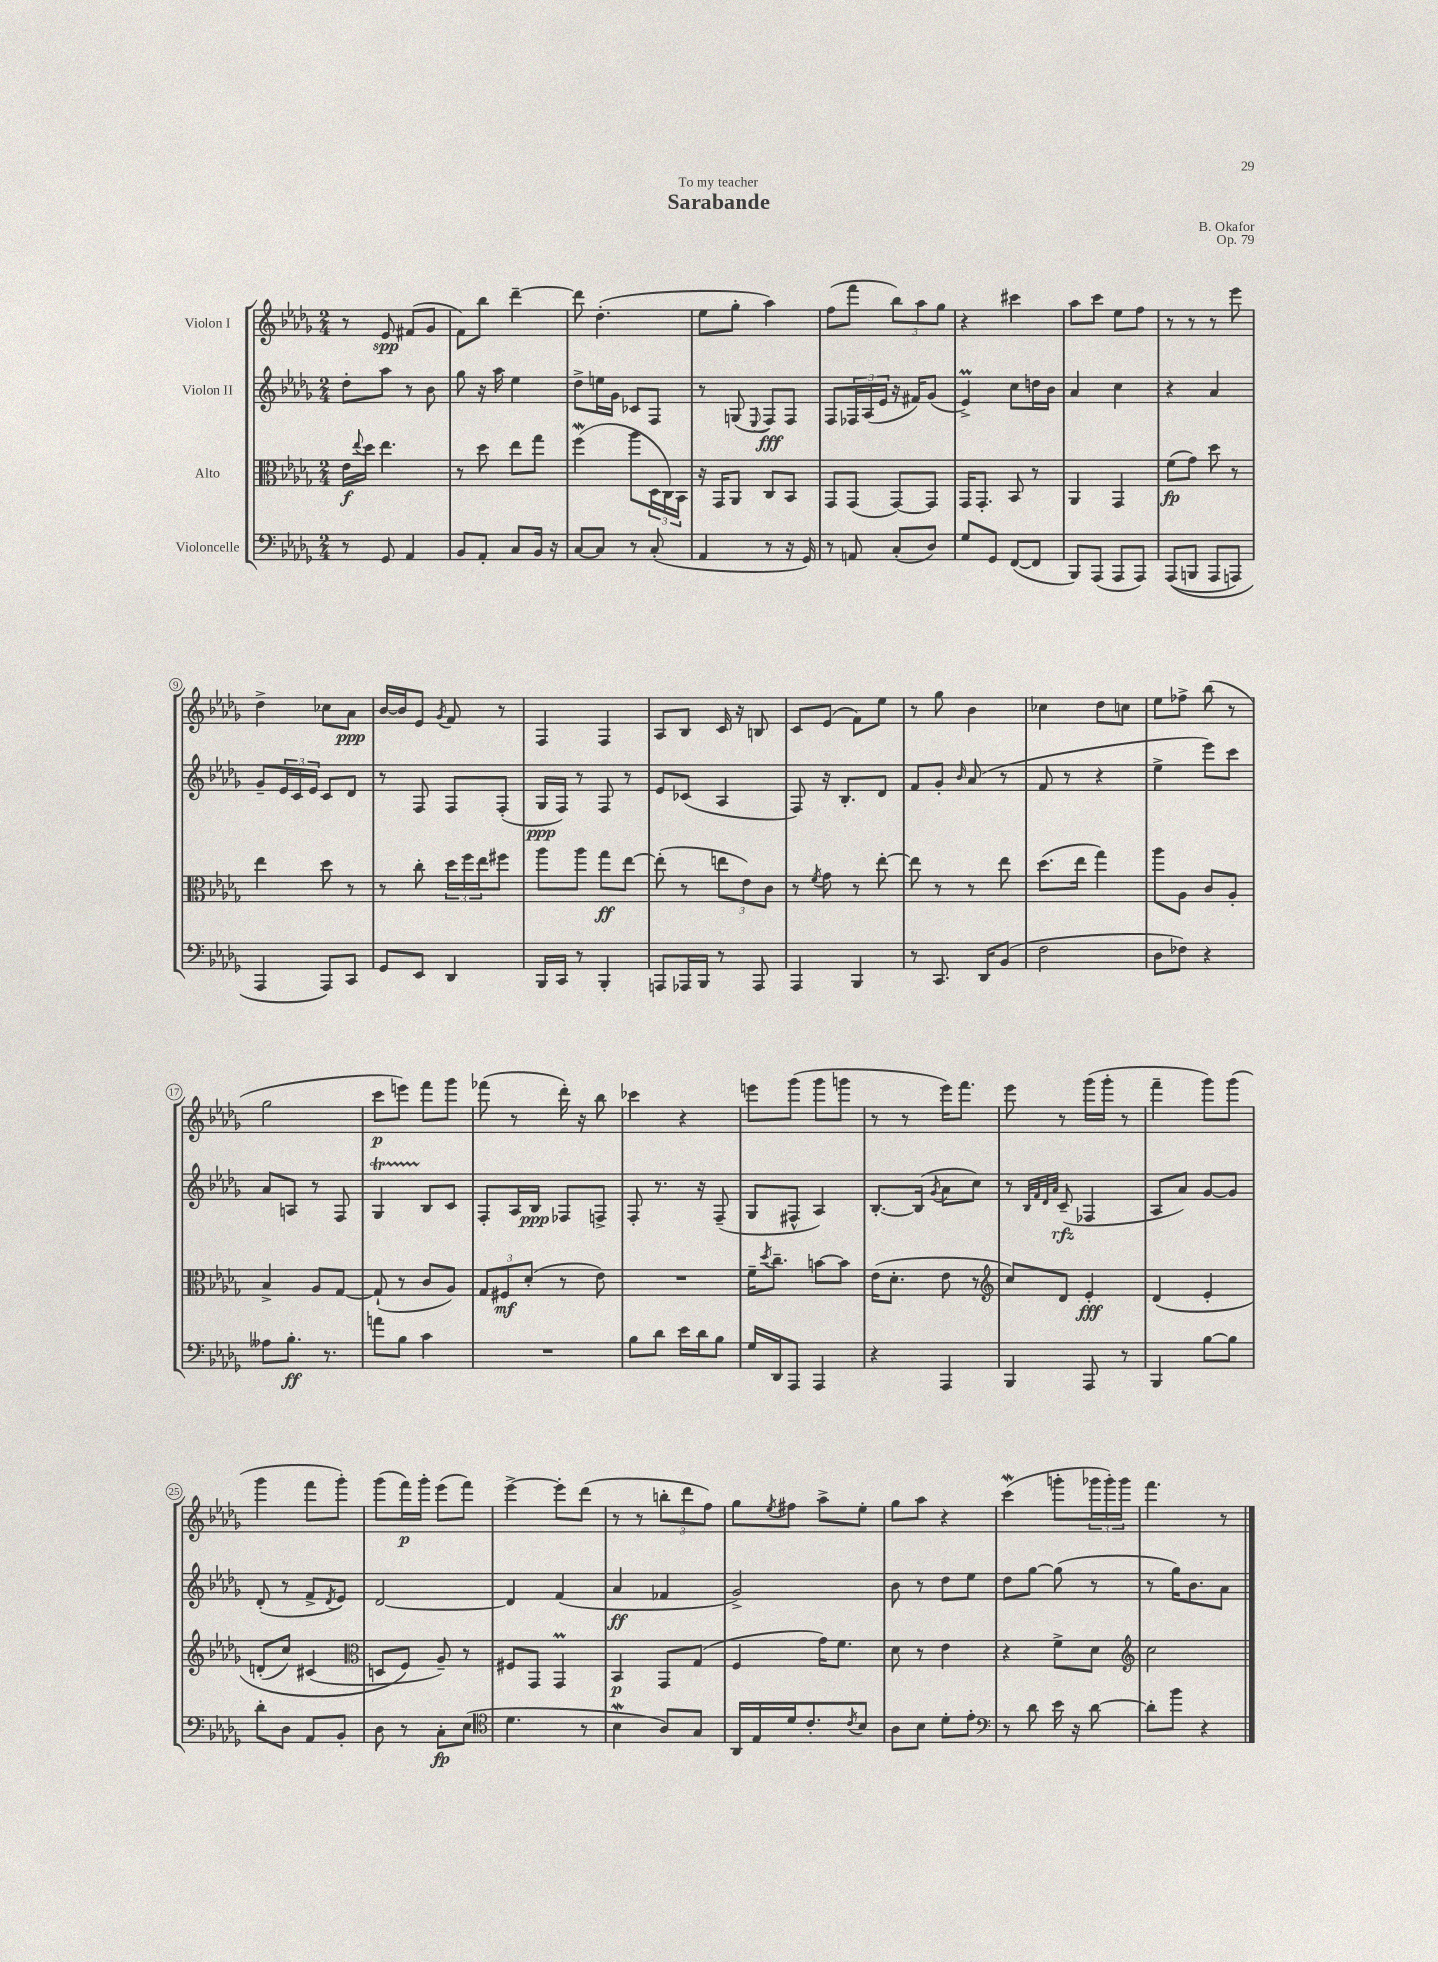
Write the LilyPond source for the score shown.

\header { title = "Sarabande" composer = "B. Okafor" dedication = "To my teacher" opus = "Op. 79" }
<<
\new StaffGroup <<
\new Staff = "s0" \with { instrumentName = "Violon I" } {
    \clef treble \key des \major \numericTimeSignature \time 2/4
    r8 ees'8\spp fis'8( ges'8 |
    f'8) bes''8 des'''4~-- |
    des'''8 des''4.-.( |
    ees''8 ges''8-. aes''4) |
    f''8( f'''8 \tuplet 3/2 { bes''8) aes''8 ges''8 } |
    r4 cis'''4 |
    aes''8 c'''8 ees''8 f''8 |
    r8 r8 r8 ees'''8 |
    des''4-> ces''8 aes'8\ppp |
    bes'16~ bes'16 ees'8 \acciaccatura { ges'8 } f'8 r8 |
    f4 f4 |
    aes8 bes8 c'16 r16 b8 |
    c'8 ees'8( f'8) ees''8 |
    r8 ges''8 bes'4 |
    ces''4 des''8 c''8 |
    ees''8 fes''8-> bes''8( r8 |
    ges''2 |
    c'''8\p e'''8) f'''8 ges'''8 |
    fes'''8( r8 des'''16-.) r16 bes''8 |
    ces'''4 r4 |
    e'''8 ges'''8( ges'''8 g'''8 |
    r8 r8 ees'''16) f'''8. |
    ees'''8 r8 ges'''16( ges'''16-. r8 |
    f'''4-- ges'''8) ges'''8( |
    ges'''4 f'''8 ges'''8-.) |
    ges'''8( f'''16\p) ges'''16-. ees'''8( f'''8) |
    ees'''4~-> ees'''8-. des'''8( |
    r8 r8 \tuplet 3/2 { b''8-. des'''8 f''8) } |
    ges''8 \acciaccatura { ees''8 } fis''8 aes''8-> ees''8-. |
    ges''8 aes''8 r4 |
    c'''4\mordent( g'''8-. \tuplet 3/2 { ges'''16 ges'''16-.) ges'''16 } |
    f'''4. r8 \bar "|." |
}
\new Staff = "s1" \with { instrumentName = "Violon II" } {
    \clef treble \key des \major \numericTimeSignature \time 2/4
    des''8-. aes''8 r8 bes'8 |
    ges''8 r16 aes''16 ees''4 |
    des''8-> e''16 ges'16 ces'8 f8 |
    r8 g8( \appoggiatura { ees8 } f8\fff) f8 |
    f8 \tuplet 3/2 { fes16 aes16( ees'16 } r16 fis'16) ges'8( |
    ees'4->\prall) c''8 d''16 bes'16 |
    aes'4 c''4 |
    r4 aes'4 |
    ges'8-- \tuplet 3/2 { ees'16 c'16 ees'16 } c'8 des'8 |
    r8 f8 f8 f8-.( |
    ges16\ppp f16) r8 f8 r8 |
    ees'8 ces'8( aes4 |
    f8) r16 bes8.-. des'8 |
    f'8 ges'8-. \grace { bes'16 } aes'8( r8 |
    f'8 r8 r4 |
    ees''4-> ees'''8) c'''8 |
    aes'8 a8 r8 f8 |
    ges4\startTrillSpan bes8\stopTrillSpan c'8 |
    f8-. aes16 bes16\ppp fes8 f8-> |
    f8-. r8. r16 f8--( |
    ges8 fis8-^ aes4) |
    bes8.~-. bes16( \acciaccatura { ges'8 } aes'8 c''8) |
    r8 \grace { bes32 f'32 des'32 aes'32 } c'8--\rfz( fes4 |
    aes8 aes'8) ges'8~ ges'8 |
    des'8-.( r8 f'8-> \acciaccatura { des'8 } ees'8) |
    des'2~ |
    des'4 f'4( |
    aes'4\ff fes'4 |
    ges'2->) |
    bes'8 r8 des''8 ees''8 |
    des''8 ges''8~ ges''8( r8 |
    r8 ges''16) bes'8. aes'8 \bar "|." |
}
\new Staff = "s2" \with { instrumentName = "Alto" } {
    \clef alto \key des \major \numericTimeSignature \time 2/4
    ees'16\f \appoggiatura { ees''8 } des''16 ees''4. |
    r8 des''8 ees''8 ges''8 |
    f''4\mordent( aes''8 \tuplet 3/2 { des16 c16) bes,16 } |
    r16 ges,16 aes,8 c8 bes,8 |
    ges,8 ges,8( ges,8~) ges,8 |
    ges,16 ges,8.-. bes,8 r8 |
    aes,4 ges,4 |
    f'8\fp( ges'8) des''8 r8 |
    ees''4 des''8 r8 |
    r8 c''8-. \tuplet 3/2 { des''16 f''16 ees''16 } fis''8 |
    aes''8 aes''8 ges''8\ff ees''8~ |
    ees''8-.( r8 \tuplet 3/2 { e''8 ees'8) c'8 } |
    r8 \acciaccatura { f'8 } ges'8 r8 ees''8~-. |
    ees''8 r8 r8 ees''8 |
    des''8.( ees''16 ges''4) |
    aes''8 aes8 c'8 aes8-. |
    bes4-> aes8 ges8~ |
    ges8-!( r8 c'8 aes8) |
    \tuplet 3/2 { ges8 fis8\mf des'8-.( } r8 ees'8) |
    R2 |
    f'16-- \acciaccatura { des''8 } c''8.-- b'8~ b'8 |
    ees'16( des'8.-. ees'8 r8 |
    \clef treble c''8) des'8 ees'4-.\fff |
    des'4\( ees'4-. |
    d'8-.( c''8) cis'4( |
    \clef alto d8 f8\) aes8--) r8 |
    fis8 ges,8 ges,4\prall |
    bes,4\p ges,8 ges8( |
    f4 ges'16) f'8. |
    des'8 r8 ees'4 |
    r4 f'8-> des'8 |
    \clef treble c''2 \bar "|." |
}
\new Staff = "s3" \with { instrumentName = "Violoncelle" } {
    \clef bass \key des \major \numericTimeSignature \time 2/4
    r8 ges,8 aes,4 |
    bes,8 aes,8-. c8 bes,16 r16 |
    c8~ c8 r8 c8-.( |
    aes,4 r8 r16 ges,16) |
    r8 a,8 c8-.( des8) |
    ges8 ges,8 f,8~( f,8 |
    bes,,8) aes,,8( aes,,8 aes,,8) |
    aes,,8(\( b,,8 aes,,8 a,,8) |
    aes,,4 aes,,8\) c,8 |
    ges,8 ees,8 des,4 |
    bes,,16 c,16 r8 bes,,4-. |
    a,,8 aes,,16 bes,,16 r8 aes,,8 |
    aes,,4 bes,,4 |
    r8 c,8. des,16 bes,8( |
    f2 |
    des8 fes8) r4 |
    aeses8 bes8.-.\ff r8. |
    a'8 bes8 c'4 |
    R2 |
    bes8 des'8 ees'16 des'16 bes8 |
    ges16 des,16 aes,,8 aes,,4 |
    r4 aes,,4 |
    bes,,4 aes,,8 r8 |
    bes,,4 bes8~ bes8 |
    des'8-. des8 aes,8 bes,8-. |
    des8 r8 c8-.\fp ees8( |
    \clef tenor des'4. r8 |
    bes4\mordent aes8) ges8 |
    aes,16 ees16 des'16 c'8.-. \acciaccatura { c'8 } bes8 |
    aes8 bes8 des'8-. ees'8-. |
    \clef bass r8 des'8 ees'16 r16 des'8~ |
    des'8-. bes'8 r4 \bar "|." |
}
>>
>>
\layout { \context { \Score \override BarNumber.stencil = #(make-stencil-circler 0.1 0.3 ly:text-interface::print) } }
